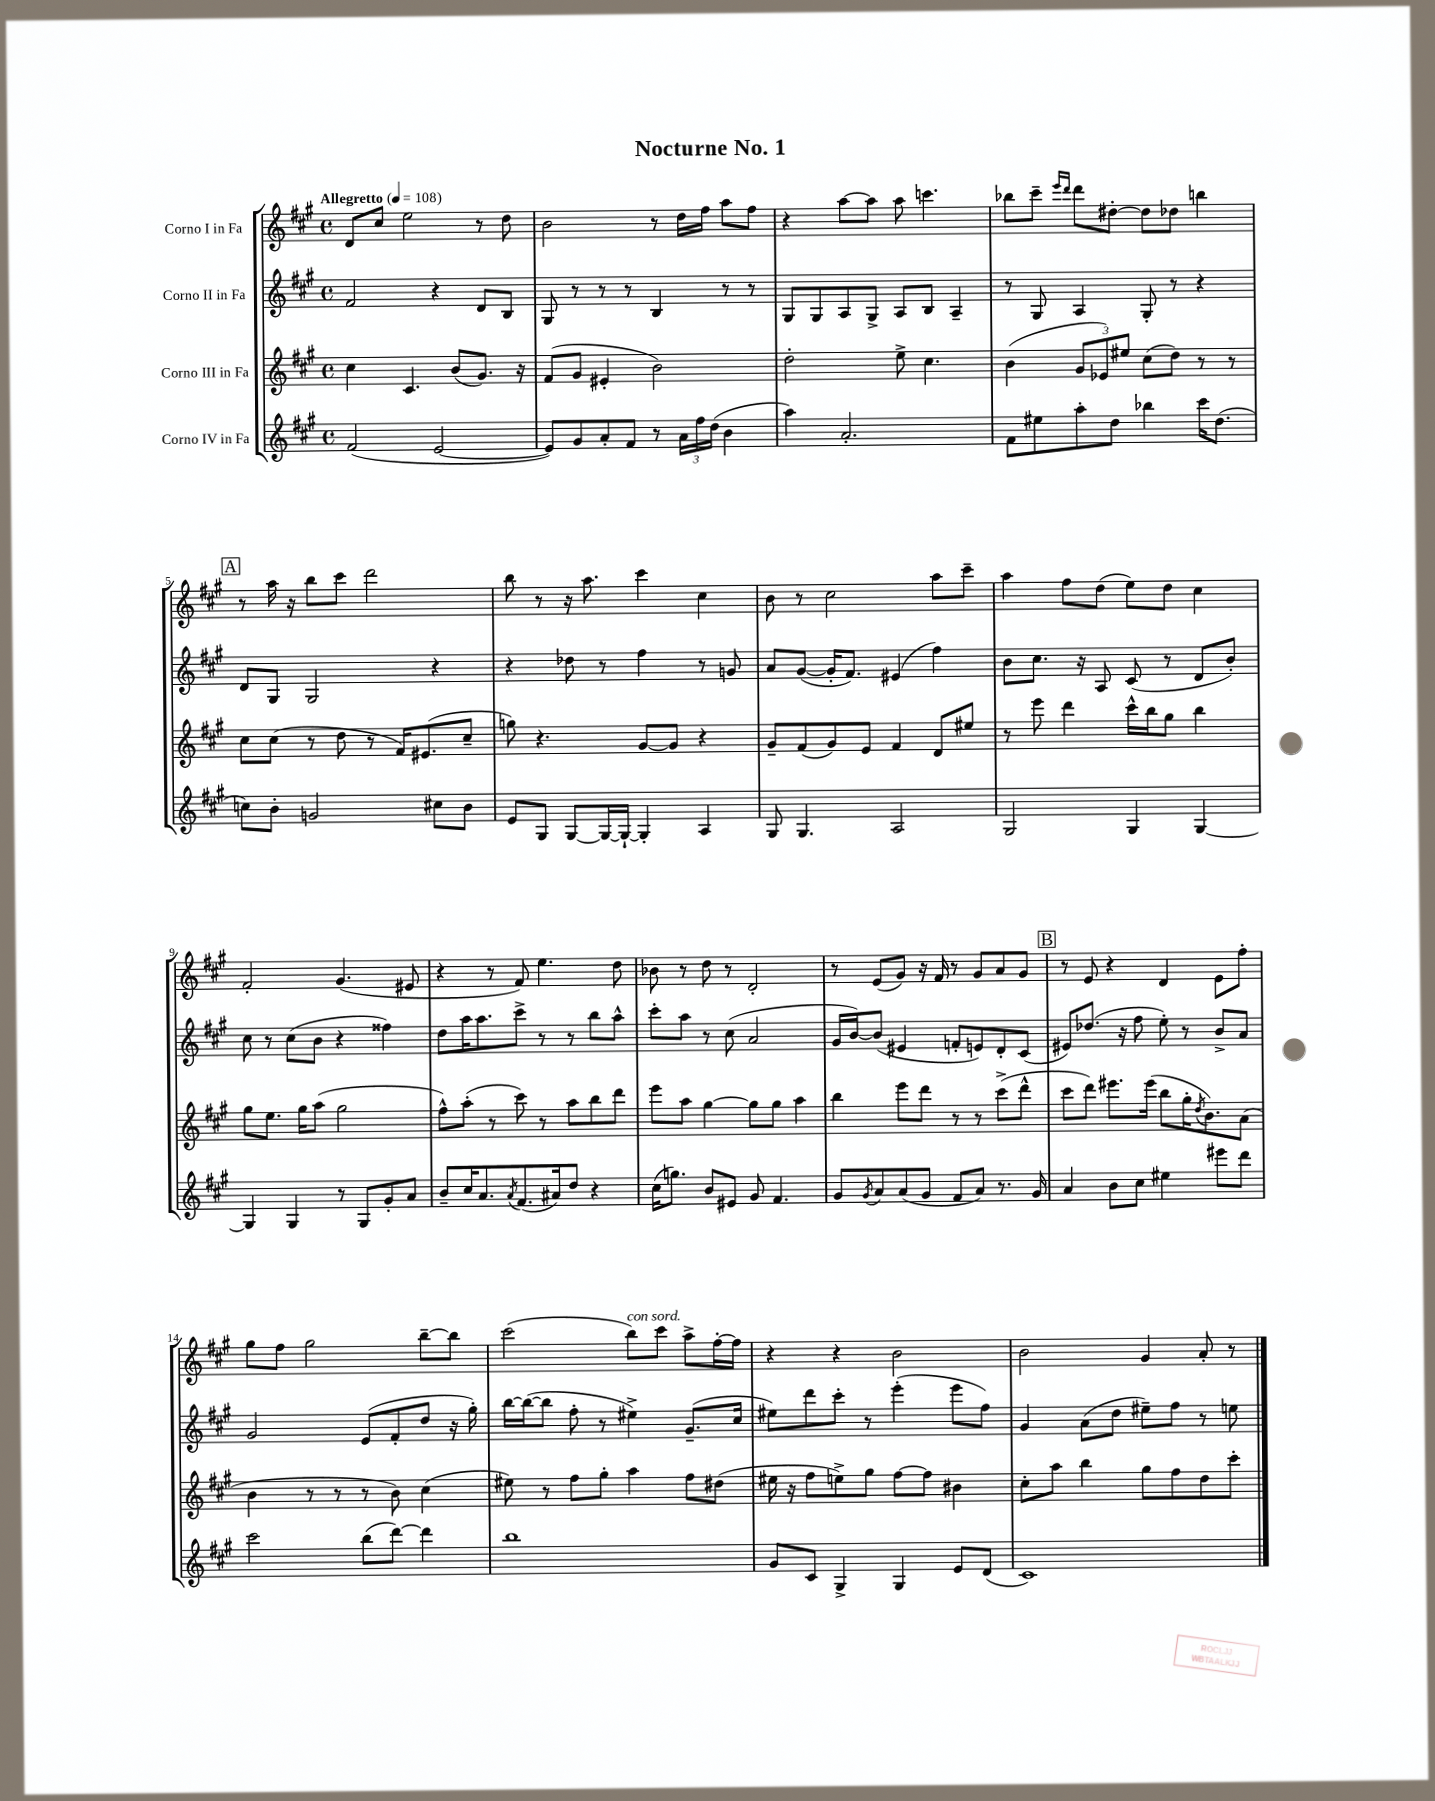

**kern	**kern	**kern	**kern
*part4	*part3	*part2	*part1
*staff4	*staff3	*staff2	*staff1
*I"Corno IV in Fa	*I"Corno III in Fa	*I"Corno II in Fa	*I"Corno I in Fa
*clefG2	*clefG2	*clefG2	*clefG2
*k[f#c#g#]	*k[f#c#g#]	*k[f#c#g#]	*k[f#c#g#]
*M4/4	*M4/4	*M4/4	*M4/4
*met(c)	*met(c)	*met(c)	*met(c)
*MM108	*MM108	*MM108	*MM108
=1	=1	=1	=1
!	!	!	!LO:TX:a:B:t=Allegretto
(2f#/	4cc#\	2f#/	8d/L
.	.	.	8cc#/J
.	4.c#/	.	2ee\
[2e/	.	4r	.
.	(8b/L	.	.
.	8.g#/J)	8d/L	8r
.	.	8B/J	8dd\
.	16r	.	.
=2	=2	=2	=2
8e/L])	(8f#/L	8G#/	2b\
8g#/	8g#/J	8r	.
8a'/	4e#X'/	8r	.
8f#/J	.	8r	.
8r	2b\)	4B/	8r
24a\LL	.	.	16dd\LL
24ff#\	.	.	.
.	.	.	16ff#\JJ
(24dd\JJ	.	.	.
4b\	.	8r	8aa\L
.	.	8r	8ff#\J
=3	=3	=3	=3
4aa\)	2dd'\	8G#/L	4r
.	.	8G#/	.
2.a'/	.	8A/	[8aa\L
.	.	8G#^/J	8aa\J]
.	8ee^\	8A/L	8aa\
.	4.cc#\	8B/J	4.cccn\
.	.	4A~/	.
=4	=4	=4	=4
8f#\L	(4b\	8r	8bb-X\L
8ee#X\	.	8G#/	8ccc#~\J
.	.	.	16qqeee/LL
.	.	.	16qqddd/JJ
8aa'\	12g#/L	4A/	8ddd\L
.	12e-X/)	.	.
8dd\J	.	.	[8dd#X'\J
.	12ee#X/J	.	.
4bb-X\	(8cc#\L	8G#'/	8dd#\L]
.	8dd\J)	8r	8dd-X\J
16ccc#\KL	8r	4r	4bbn\
(8.dd\J	.	.	.
.	8r	.	.
!!LO:LB:g=z
!!LO:REH:place=s1:t=A
=5	=5	=5	=5
8ccn\L)	8cc#\L	8d/L	8r
8b'\J	(8cc#\J	8G#/J	16aa\
.	.	.	16r
2gn/	8r	2G#/	8bb\L
.	8dd\	.	8ccc#\J
.	8r	.	2ddd\
.	16f#/KL)	.	.
.	(8.e#X/	.	.
8cc#X\L	.	4r	.
8b\J	8cc#~/J	.	.
=6	=6	=6	=6
8e/L	8ggn\)	4r	8bb\
8G#/J	4.r	.	8r
[8G#/L	.	8dd-X\	16r
.	.	.	8.aa\
16G#/L_	.	8r	.
16G#`/JJ_	.	.	.
4G#'/]	[8g#/L	4ff#\	4ccc#\
.	8g#/J]	.	.
4A/	4r	8r	4cc#\
.	.	8gn/	.
=7	=7	=7	=7
8G#/	8g#~/L	8a/L	8b\
4.G#/	(8f#/	([8g#/J	8r
.	8g#/)	16g#'/KL]	2cc#\
.	.	8.f#/J)	.
.	8e/J	.	.
2A/	4f#/	(4e#X/	.
.	8d/L	4ff#\)	8aa\L
.	8ee#X/J	.	8ccc#~\J
=8	=8	=8	=8
2G#/	8r	8b\L	4aa\
.	8eee\	8.cc#\J	.
.	4ddd\	.	8ff#\L
.	.	16r	.
.	.	8A/	(8dd\J
4G#/	16ccc#^^\LL	(8c#/	8ee\L)
.	16bb\J	.	.
.	8gg#\J	8r	8dd\J
[4G#/	4bb\	8d/L	4cc#\
.	.	8b'/J)	.
!!LO:LB:g=z
=9	=9	=9	=9
4G#/]	8gg#\L	8cc#\	2f#'/
.	8.ee\J	8r	.
4G#/	.	(8cc#\L	.
.	16gg#\KL	.	.
.	(8aa\J	8b\J	.
8r	2gg#\	4r	(4.g#/
8G#/L	.	.	.
8g#'/	.	4ff##X\)	.
8a/J	.	.	8e#X/
=10	=10	=10	=10
8b~/L	8ff#^^\L)	8dd\L	4r
16cc#/K	(8aa'\J	16aa\K	.
8.a/	.	8.aa\	.
.	8r	.	8r
8qa/	.	.	.
(8.f#/	8ccc#\)	8ccc#^\J	8f#/)
.	8r	8r	4.ee\
16a#X/k)	.	.	.
8dd/J	8aa\L	8r	.
4r	8bb\	8bb\L	.
.	8ddd\J	8aa^^\J	8dd\
=11	=11	=11	=11
(16cc#\KL	8eee\L	8ccc#'\L	8b-X\
8.ggn\J)	.	.	.
.	8aa\J	8aa\J	8r
8b/L	[4gg#\	8r	8dd\
8e#X/J	.	(8cc#\	8r
8g#/	8gg#\L]	2a/	2d'/
4.f#/	8gg#\J	.	.
.	4aa\	.	.
=12	=12	=12	=12
8g#/L	4bb\	16g#/LL	8r
.	.	[16b/J)	.
8qg#/	.	.	.
8a/	.	(8b/J]	(8e/L
(8a/	8eee\L	4e#X/	8g#/J)
8g#/J	8ddd\J	.	16r
.	.	.	16f#/
8f#/L	8r	8fn'/L	8r
8a/J)	8r	8en/)	8g#/L
8.r	(8ccc#^\L	8d'/	8a/
.	8ddd^^\J	(8c#/J	8g#/J
16g#/	.	.	.
!!LO:REH:place=s1:t=B
=13	=13	=13	=13
4a/	8ccc#\L	8e#X/L)	8r
.	8ddd\J)	(8.dd-X/J	8e/
8b\L	8.eee#X\L	.	4r
.	.	16r	.
8cc#\J	.	8ff#\	.
.	(16eee#\Jk	.	.
4ee#X\	8bb\L	8ee'\)	4d/
.	16gg#'\K	8r	.
.	8qdd/	.	.
.	8.b\)	.	.
8eee#X\L	.	8b^/L	8e\L
8ddd\J	(8a\J	8a/J	8ff#'\J
!!LO:LB:g=z
=14	=14	=14	=14
2ccc#\	4b\	2g#/	8gg#\L
.	.	.	8ff#\J
.	8r	.	2gg#\
.	8r	.	.
(8bb\L	8r	(8e/L	.
[8ddd\J)	8b\)	8f#'/	.
4ddd\]	(4cc#\	8dd/J	[8bb~\L
.	.	16r	8bb\J]
.	.	16gg#'\)	.
=15	=15	=15	=15
1bb	8ee#X\)	[16bb\LL	(2ccc#\
.	.	(16bb\J_	.
.	8r	8bb\J]	.
.	8ff#\L	8ff#'\	.
.	8gg#'\J	8r	.
!	!	!	!LO:TX:a:i:t=con sord.
.	4aa\	4ee#X^\)	8bb\L)
.	.	.	8ccc#\J
.	8ff#\L	(8.g#~/L	8aa^\L
.	(8dd#X\J	.	[16ff#'\L
.	.	16cc#/Jk	16ff#\JJ]
=16	=16	=16	=16
8g#/L	16ee#X\	8ee#X\L)	4r
.	16r	.	.
8c#/J	8ff#\L	8ddd\	.
4G#^/	8een^\)	8ccc#'\J	4r
.	8gg#\J	8r	.
4G#/	[8ff#\L	(4eee'\	2b\
.	8ff#\J]	.	.
8e/L	4b#X\	8eee\L	.
(8d/J	.	8ff#\J)	.
=17	=17	=17	=17
1c#)	8cc#'\L	4g#/	2b\
.	8aa\J	.	.
.	4bb\	(8a\L	.
.	.	8dd\J	.
.	8gg#\L	8ee#X~\L)	4g#/
.	8ff#\	8ff#\J	.
.	8dd\	8r	8a'/
.	8ccc#'\J	8een\	8r
==	==	==	==
*-	*-	*-	*-
